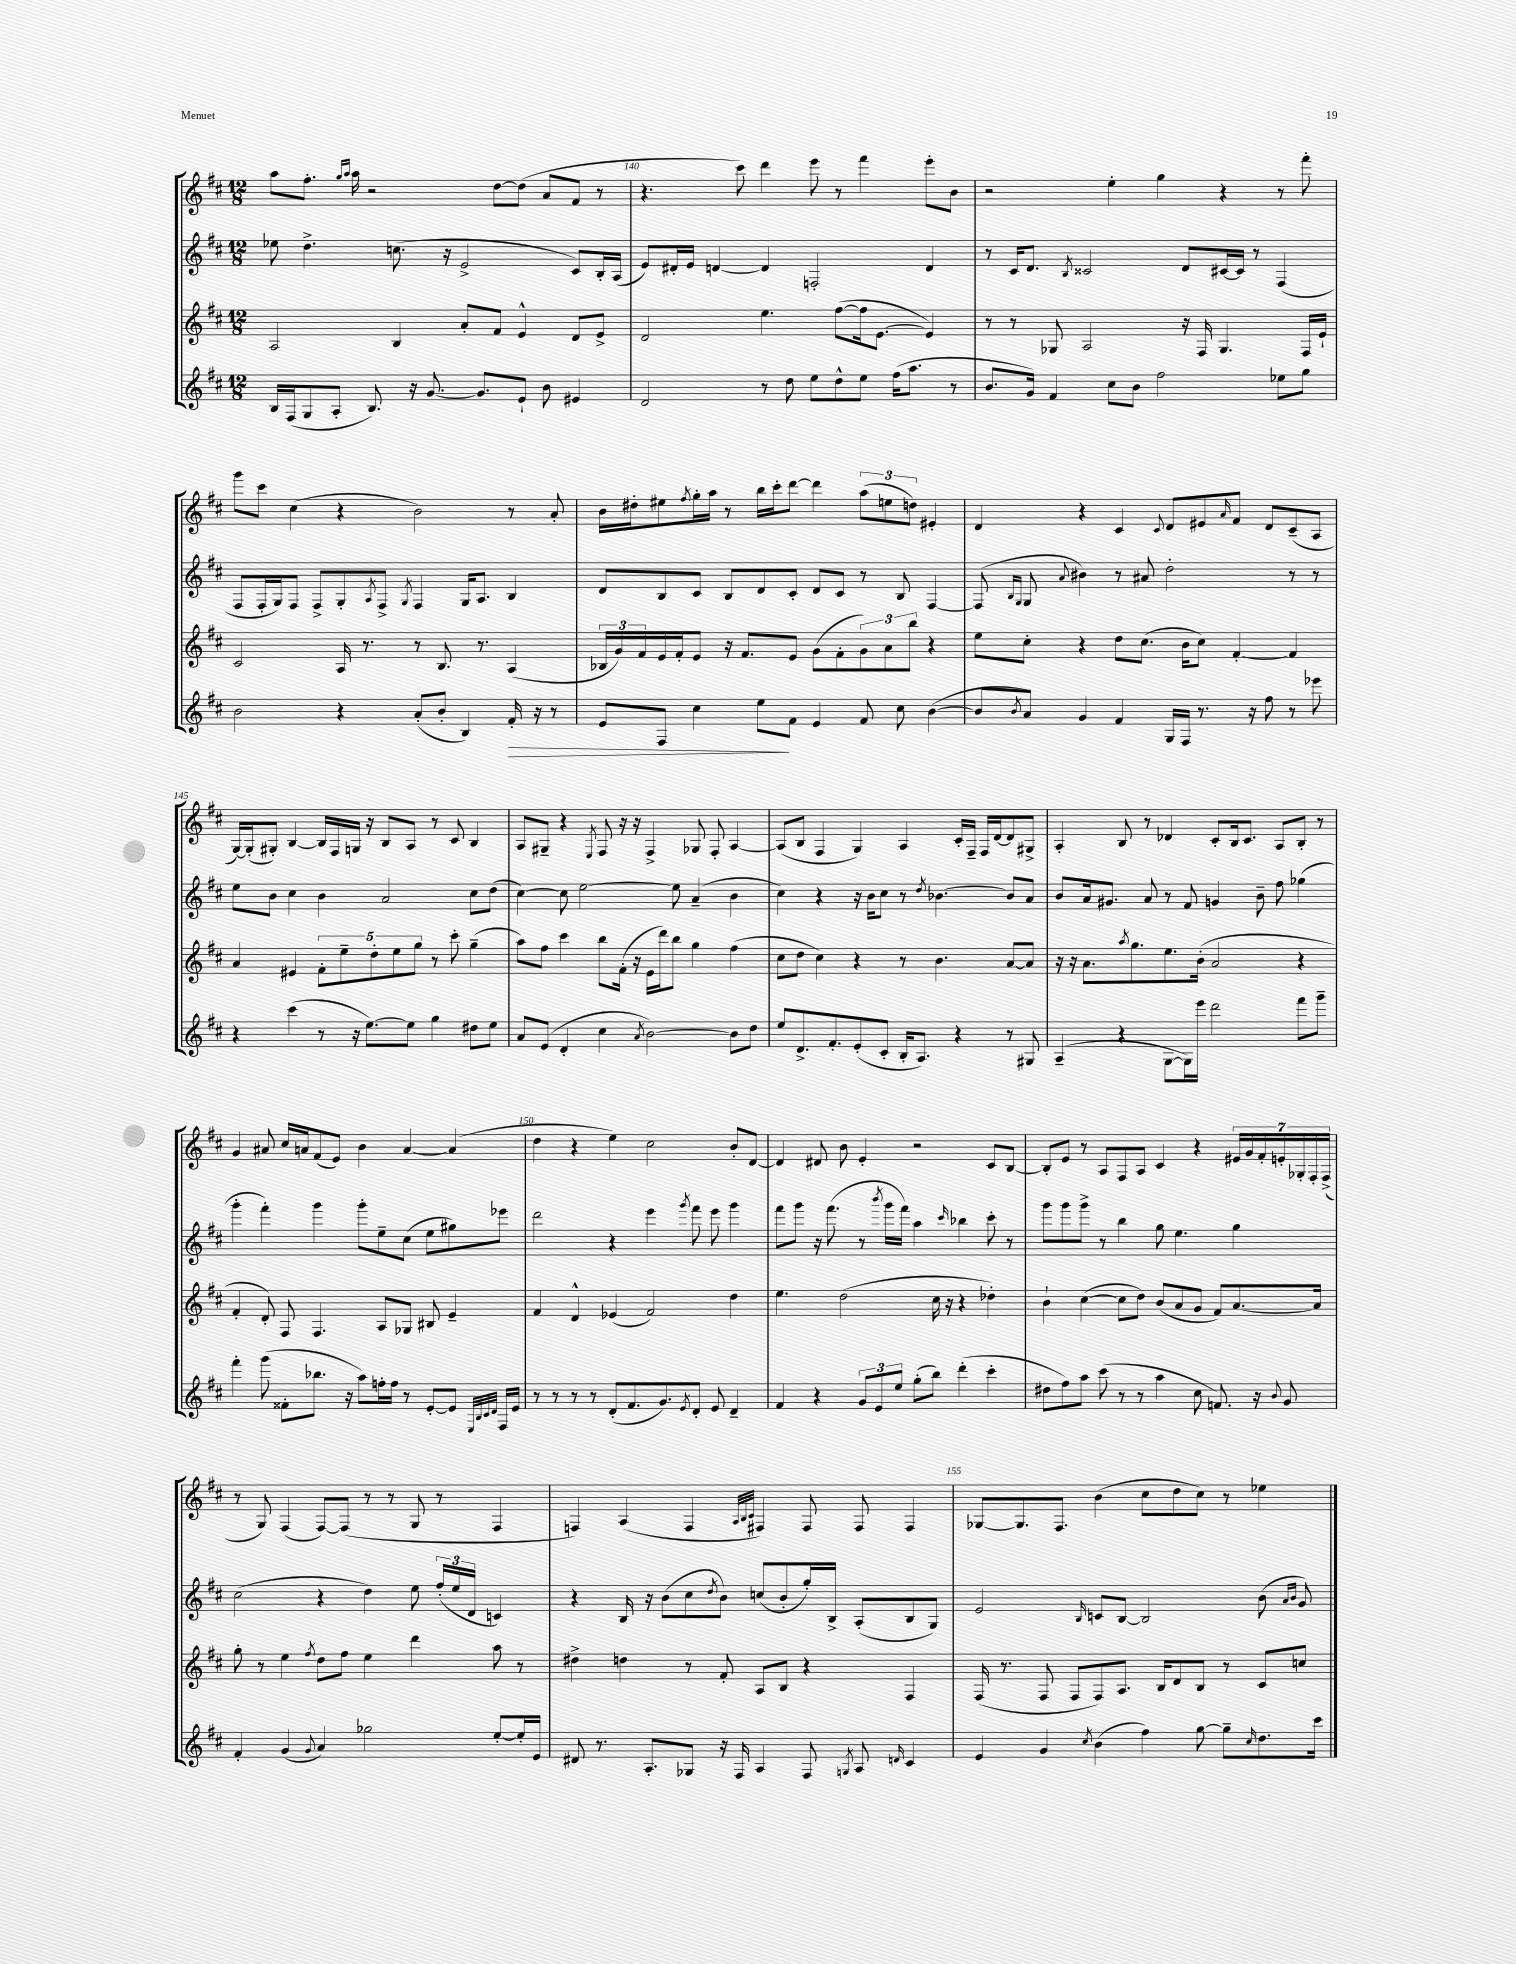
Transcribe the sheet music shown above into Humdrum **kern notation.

**kern	**kern	**kern	**kern
*staff4	*staff3	*staff2	*staff1
*clefG2	*clefG2	*clefG2	*clefG2
*k[f#c#]	*k[f#c#]	*k[f#c#]	*k[f#c#]
*M12/8	*M12/8	*M12/8	*M12/8
16B	2A	8ee-	8aa
(16F#	.	.	.
8G	.	4.dd^	8.ff#'
8A'	.	.	.
.	.	.	16qqgg
.	.	.	16qqaa
.	.	.	16aa
8.B)	.	.	2r
.	4B	(8.cc	.
16r	.	.	.
[8.g	.	.	.
.	.	16r	.
.	8a'	2e^	.
8.g]	.	.	.
.	8f#	.	[8dd
8e`	4e^^	.	(8dd]
8b	.	.	8a
4e#	8d	8c#)	8f#
.	8e^	16B'	8r
.	.	(16A	.
=	=	=	=
2d	2d	8e)	4.r
.	.	16d#'	.
.	.	16e	.
.	.	[4d	.
.	.	.	8ccc#)
8r	4.ee	4d]	4ddd
8dd	.	.	.
8ee	.	2F'	8eee
8dd^^	([8ff#	.	8r
8ee	16ff#]	.	4fff#
.	[8.e	.	.
(16ff#	.	.	.
8.aa	.	.	.
.	4e])	4d	8eee'
8r	.	.	8b
=	=	=	=
8.b	8r	8r	2r
.	8r	16c#	.
16g)	.	8.d	.
4f#	8G-	.	.
.	.	8qB	.
.	2A	2c##	.
8cc#	.	.	4ee'
8b	.	.	.
2ff#	.	.	4gg
.	16r	8d	.
.	16F#	.	.
.	4.G-	[16c#	4r
.	.	16c#]	.
.	.	8r	.
8ee-	.	(4F#	8r
8gg	16F#	.	8fff#'
.	16e`	.	.
=	=	=	=
2b	2c#	8F#	8ggg
.	.	16F#'	8ccc#
.	.	16G)	.
.	.	8F#	(4cc#
.	.	8F#^	.
4r	16A	8G'	4r
.	8.r	.	.
.	.	8qA	.
.	.	8F#^	.
.	.	8qG	.
(8a'	8r	4F#	2b)
8b'	8.B	.	.
4B)	.	16G	.
.	8.r	8.A	.
16f#'	(4A	4B	8r
16r	.	.	.
8r	.	.	8a'
=	=	=	=
8e	24B-	8d	16b
.	24g)	.	.
.	.	.	16dd#'
.	24f#	.	.
8F#	16e	8B	8ee#
.	16f#'	.	.
.	.	.	8qff#
4cc#	8e	8c#	16gg'
.	.	.	16aa
.	16r	8B	8r
.	8.f#	.	.
8ee	.	8d	16bb
.	.	.	16ccc#'
8f#	8e	8c#'	[8ddd
4e	(8g	8d	4ddd]
.	8f#'	8c#	.
8f#	12g)	8r	(12aa
.	12a	.	12ee
8cc#	.	8B	.
.	12bb	.	12dd)
([4b	4r	[4F#	4e#'
=	=	=	=
8b]	8ee	(8F#]	4d
.	.	16qqB	.
8qb	.	16qqG	.
8a)	8cc#'	8G	.
.	.	8qqa	.
4g	4r	4b#)	4r
4f#	8dd	8r	4c#
.	(8.cc#	8a#	.
.	.	.	8qqc#
16G	.	2dd'	8d
16F#	16b	.	.
8.r	8cc#)	.	8e#
.	.	.	16qqa
.	[4f#'	.	8f#
16r	.	.	.
8ff#	.	.	8d
8r	4f#]	8r	(8c#~
8eee-	.	8r	8A
=	=	=	=
4r	4a	8ee	[16G)
.	.	.	(16G']
.	.	8b	8G#')
(4ccc#	4e#	4cc#	[4B
8r	10f#'	4b	16B]
.	.	.	16F#
.	10ee~	.	.
16r	.	.	16G
[8.ee)	.	.	16r
.	10dd'	.	.
.	.	2a	8B
.	10ee	.	.
8ee]	.	.	8A
.	10gg	.	.
4gg	8r	.	8r
.	8ccc#'	.	8c#
8dd#	(4gg~	8cc#	4B
8ee	.	(8dd	.
=	=	=	=
8a	8aa)	[4cc#)	8A
(8e	8ff#	.	8G#~
4d'	4ccc#	8cc#]	4r
.	.	[2ee	.
.	.	.	8qE
4cc#	8bb	.	8F#
.	(16f#'	.	16r
.	16r	.	16r
8qa	.	.	.
[2b)	16e	.	4F#^
.	16ddd)	.	.
.	8bb	8ee]	.
.	4gg	(4a~	8G-
.	.	.	8F#'
8b]	(4ff#	4b	[4A
8dd	.	.	.
=	=	=	=
8ee	8cc#	4cc#)	(8A]
8.d^	8dd	.	8B
.	4cc#)	4r	4F#
8.f#'	.	.	.
(8e'	4r	16r	4G)
.	.	16b	.
8c#'	.	8cc#	.
16B'	8r	8r	4A
8.A)	.	.	.
.	.	8qdd	.
.	4.b	[4.b-	.
4r	.	.	16c#'
.	.	.	16F#~
.	.	.	16F#
.	.	.	[16d
8r	[8a	8b-]	8d]
8G#	8a]	8a	8G#^
=	=	=	=
(4A~	16r	8b	4A'
.	16r	.	.
.	8.a	16a	.
.	.	8.g#	.
4r	.	.	8B
.	8qaa	.	.
.	8.gg	.	.
.	.	8a	8r
[8G	8.ee	8r	4d-
16G])	.	8f#	.
16eee	(16b'	.	.
2ddd	2a	4g	8c#'
.	.	.	16B
.	.	.	8.c#
.	.	8b~	.
.	.	8ff#	8A
8fff#	4r	(4gg-	8B'
8ggg~	.	.	8r
=	=	=	=
4fff#'	4f#'	4ggg'	4g
(8ggg	8d')	4fff#')	8a#
8f##'	8F#	.	16cc#
.	.	.	16a
8.bb-	4.F#	4ggg	(8f#
.	.	.	8e)
16r	.	.	.
8aa)	.	8ggg'	4b
16ff'	8A	8ee~	.
16ff	.	.	.
8r	8G-	(8cc#	[4a
[8e'	8B#	8ee	.
8e]	4e~	8gg#)	(4a]
32qqE	.	.	.
32qqB	.	.	.
32qqc#	.	.	.
32qqd	.	.	.
16F#	.	8eee-	.
16e	.	.	.
=	=	=	=
8r	4f#	2ddd	4dd
8r	.	.	.
8r	4d^^	.	4r
8r	.	.	.
(8d'	(4e-	4r	4ee)
8.f#	.	.	.
.	2f#)	4eee	2cc#
8.g)	.	.	.
8qe	.	8qggg	.
8d'	.	8fff#	.
8e	.	8eee	.
4d~	4dd	4ggg	8b'
.	.	.	[8d
=	=	=	=
4f#	4.ee	8fff#	4d]
.	.	8ggg	.
4r	.	16r	8d#
.	.	(8.fff#	.
.	(2dd	.	8b
12g	.	8r	4e'
12e	.	.	.
.	.	8qbbb	.
.	.	16ggg	.
12ee	.	.	.
.	.	16fff#)	.
(8gg'	.	4aa	2r
8bb)	16cc#	.	.
.	16r	.	.
.	.	16qqccc#	.
(4ddd'	4r	4bb-	.
4ccc#'	4dd-')	8ccc#'	8c#
.	.	8r	[8B
=	=	=	=
8dd#	4b`	8ggg	8B']
8ff#)	.	8ggg	8e
8aa	([4cc#	8ggg^	8r
(8ccc#	.	8r	8A
8r	8cc#]	4bb	8F#
8r	8dd)	.	8A
4aa	(8b	8gg	4c#
.	8a	4.ee	.
8cc#	8g	.	4r
8.f)	8f#)	.	.
.	[8.a	4gg	28e#
.	.	.	28g
16r	.	.	.
.	.	.	28f#'
.	.	.	28e'
8qqb	.	.	.
8g	.	.	.
.	.	.	28G-'
.	.	.	28F#'
.	16a]	.	.
.	.	.	(28F#^
=	=	=	=
4f#'	8gg'	(2cc#	8r
.	8r	.	8G)
(4g	4ee	.	(4F#
8qqg	8qff#	.	.
4a)	8dd	4r	[8F#)
.	8ff#	.	(8F#]
2gg-	4ee	4dd)	8r
.	.	.	8r
.	4ddd	8ee	8G
.	.	(24ff#'	8r
.	.	24ee	.
.	.	24d	.
[8ee'	8aa	4c)	4F#
16ee']	8r	.	.
16e	.	.	.
=	=	=	=
8d#	4dd#^	4r	4F)
8.r	.	.	.
.	4dd	16B	(4A
8.A'	.	16r	.
.	.	(8b	.
8G-	8r	8cc#	4F
.	.	8qdd	.
16r	8f#'	8b)	.
16F#	.	.	.
.	.	.	32qqA
.	.	.	32qqB
.	.	.	32qqc#
4A	8A	(8cc	4F#)
.	8B	8b'	.
8F#	4r	16gg')	8F#
.	.	16B^	.
8qG	.	.	.
8A	.	(8A'	8F#
16qqd	.	.	.
4c#	4F#	8B	4F#
.	.	8G)	.
=	=	=	=
4e	(16F#	2e	[8G-
.	8.r	.	.
.	.	.	8.G-]
4g	8F#	.	.
.	.	.	8.F#
.	8F#	.	.
8qcc#	.	16qqB	.
(4b	8F#)	8c	(4b
.	8.A	[8B	.
4ff#)	.	2B]	8cc#
.	16B	.	.
.	8d	.	8dd
[8gg	8B	.	8cc#)
8gg~]	8r	.	8r
16qqcc#	.	.	.
8.dd	8c#	(8b	4ee-
.	.	16qqa	.
.	.	16qqb	.
.	8cc	8g)	.
16ccc#	.	.	.
==	==	==	==
*-	*-	*-	*-
